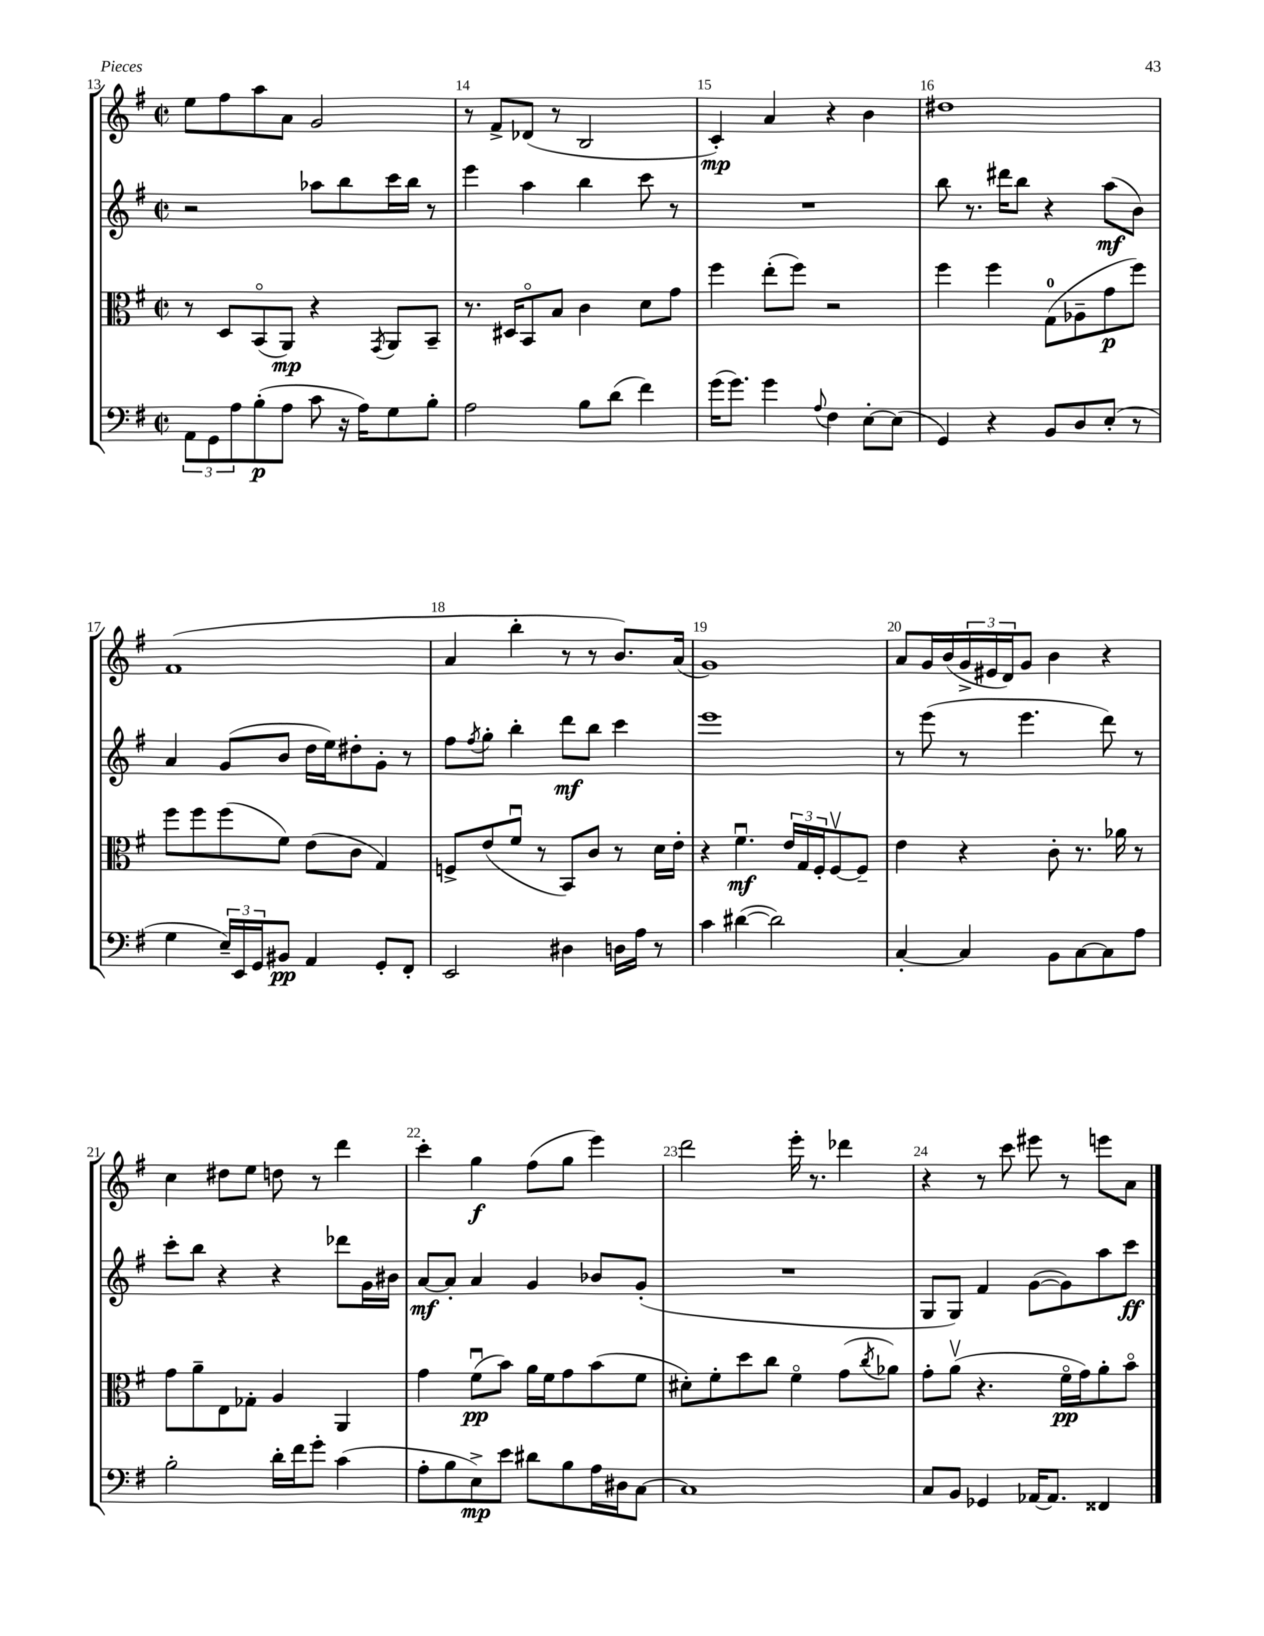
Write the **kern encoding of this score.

**kern	**kern	**kern	**kern
*staff4	*staff3	*staff2	*staff1
*clefF4	*clefC3	*clefG2	*clefG2
*k[f#]	*k[f#]	*k[f#]	*k[f#]
*M2/2	*M2/2	*M2/2	*M2/2
*met(c|)	*met(c|)	*met(c|)	*met(c|)
12AA	8r	2r	8ee
12GG	.	.	.
.	8D	.	8ff#
12A	.	.	.
(8B'	(8BBo	.	8aa
8A	8AA)	.	8a
8c	4r	8aa-	2g
16r	.	8bb	.
16A)	.	.	.
.	8qGG	.	.
8G	8AA	16ccc	.
.	.	16bb	.
8B'	8BB~	8r	.
=	=	=	=
2A	8.r	4eee	8r
.	.	.	8f#^
.	16D#	.	.
.	8BBo	4aa	(8d-
.	8B	.	8r
8B	4c	4bb	2B
(8d	.	.	.
4f#)	8d	8ccc	.
.	8g	8r	.
=	=	=	=
(16g	4ff#	1r	4c')
8.g)	.	.	.
4g	(8ee'	.	4a
.	8ff#)	.	.
8qqA	.	.	.
4F#	2r	.	4r
[8E'	.	.	4b
(8E]	.	.	.
=	=	=	=
4GG)	4ff#	8bb	1dd#
.	.	8.r	.
4r	4ff#	.	.
.	.	16ddd#	.
.	.	8bb	.
8BB	(8G	4r	.
8D	8A-~	.	.
(8E'	8g	(8aa	.
8r	8ff#)	8b)	.
=	=	=	=
4G	8ff#	4a	(1f#
.	8ff#	.	.
24E~)	(8ff#	(8g	.
24EE	.	.	.
24GG	.	.	.
8BB#	8f#)	8b	.
4AA	(8e	16dd	.
.	.	16ee)	.
.	8c	8dd#'	.
8GG'	4G)	8g'	.
8FF#'	.	8r	.
=	=	=	=
2EE	8F^	8ff#	4a
.	.	8qff#	.
.	(8e	8gg'	.
.	8f#u	4bb'	4bb'
.	8r	.	.
4D#	8BB)	8ddd	8r
.	8c	8bb	8r
16D	8r	4ccc	8.b)
16A	.	.	.
8r	16d	.	.
.	16e'	.	(16a
=	=	=	=
4c	4r	1eee	1g)
([4d#	4.f#u	.	.
2d#])	.	.	.
.	24e	.	.
.	24G	.	.
.	24F#'	.	.
.	[8F#v	.	.
.	8F#~]	.	.
=	=	=	=
[4C'	4e	8r	8a
.	.	(8eee	16g
.	.	.	(16b
4C]	4r	8r	24g^
.	.	.	24e#
.	.	.	24d)
.	.	4.eee	8g
8BB	8c'	.	4b
[8C	8.r	.	.
8C]	.	8ddd)	4r
.	16a-	.	.
8A	8r	8r	.
=	=	=	=
2B'	8g	8ccc'	4cc
.	8a~	8bb	.
.	8E	4r	8dd#
.	8G-'	.	8ee
16d'	4A	4r	8dd
16f#	.	.	.
8g'	.	.	8r
(4c	4AA	8ddd-	4ddd
.	.	16g	.
.	.	16b#	.
=	=	=	=
8A'	4g	[8a	4ccc'
8B	.	8a']	.
8E^)	(8f#u	4a	4gg
8e	8b)	.	.
8d#	16a	4g	(8ff#
.	16f#	.	.
8B	8g	.	8gg
16A	(8b	8b-	4eee)
16D#	.	.	.
[8C	8f#	(8g'	.
=	=	=	=
1C]	8d#')	1r	2ddd
.	8f#'	.	.
.	8dd	.	.
.	8cc	.	.
.	4f#o	.	16eee'
.	.	.	8.r
.	(8g	.	4ddd-
.	8qcc	.	.
.	8a-)	.	.
=	=	=	=
8C	8g'	8G	4r
8BB	(8av	8G)	.
4GG-	4.r	4f#	8r
.	.	.	8ccc
[16AA-	.	([8g	8eee#
8.AA-]	.	.	.
.	16f#o	8g])	8r
.	16g)	.	.
4FF##	8a'	8aa	8eee
.	8bo	8ccc	8a
==	==	==	==
*-	*-	*-	*-
